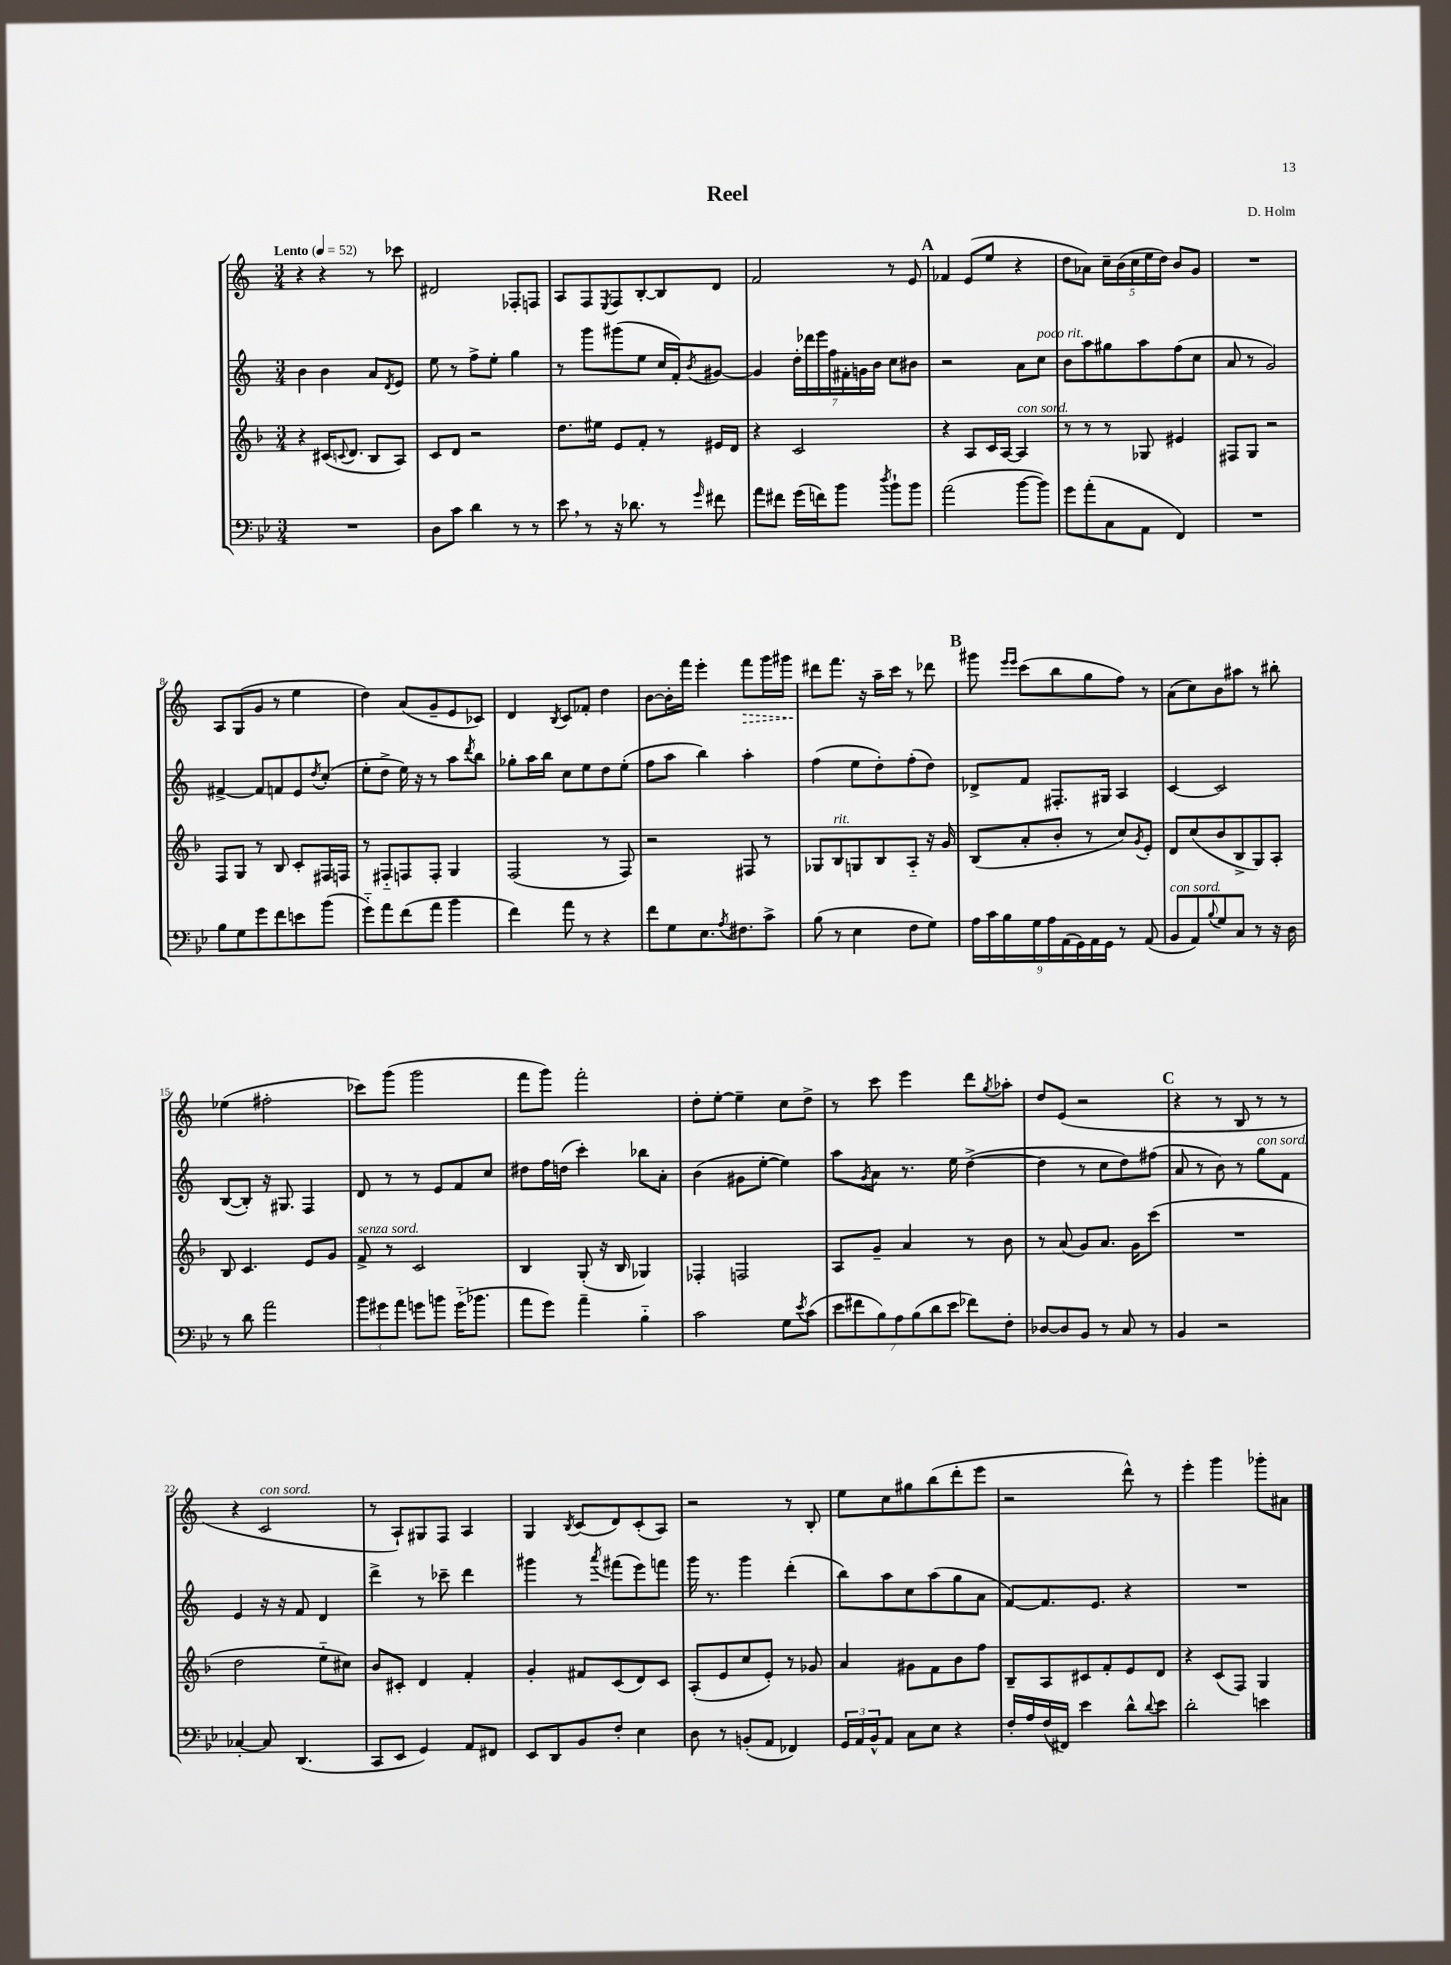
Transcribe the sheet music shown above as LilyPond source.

\header { title = "Reel" composer = "D. Holm" }
<<
\new StaffGroup <<
\new Staff = "s0" {
    \clef treble \key c \major \numericTimeSignature \time 3/4 \tempo "Lento" 4 = 52
    r4 r4 r8 ces'''8 |
    dis'2 fes8-. f8 |
    a8 f8 \acciaccatura { e8 } f8 b8~-. b8 d'8 |
    f'2 r8 e'8 |
    \mark \markup { \bold "A" } fes'4 e'8( e''8 r4 |
    d''8 aes'8) \tuplet 5/4 { c''16-- b'16( c''16 e''16 d''16) } b'8 g'8 |
    R2. |
    a8 g8( g'8 r8 e''4 |
    d''4) a'8( g'8-- e'8 ces'8) |
    d'4 \acciaccatura { b8 } c'8 fes'8-. d''4 |
    b'8~ b'16-. f'''16 e'''4-. \once \override Hairpin.style = #'dashed-line f'''8\> g'''16 gis'''16 |
    dis'''8\! f'''8. r16 a''16-- c'''16 r8 des'''8 |
    \mark \markup { \bold "B" } gis'''8 \grace { e'''16 e'''16 } c'''8( b''8 g''8 f''8) r8 |
    a'8( c''8) b'8 ais''8 r8 bis''8-. |
    ees''4( fis''2-. |
    ces'''8) g'''8( g'''2 |
    f'''8 g'''8) f'''2-. |
    d''8-. e''8~-. e''4-- c''8 d''8-> |
    r8 c'''8 e'''4 d'''8 \acciaccatura { g''8 } aes''8-. |
    d''8 e'8( r2 |
    \mark \markup { \bold "C" } r4 r8 b8 r8 r8 |
    r4 c'2^\markup { \italic "con sord." } |
    r8 a8-!) gis8 f8 a4 |
    g4 \acciaccatura { b8 } c'8( d'8) c'8-.( a8) |
    r2 r8 b8-. |
    e''8 c''8 gis''8 b''8( d'''8-. e'''8 |
    r2 d'''8-^) r8 |
    e'''4-. g'''4 ges'''8-. ais'8 \bar "|." |
}
\new Staff = "s1" {
    \clef treble \key c \major \numericTimeSignature \time 3/4
    b'4 b'4 a'8 \acciaccatura { d'8 } e'8 |
    e''8 r8 f''8-> e''8-. g''4 |
    r8 g'''8 gis'''8( e''8 c''16 f'16-.) \acciaccatura { b'8 } gis'8~ |
    gis'4 \tuplet 7/4 { d''16-. des'''16 e'''16 f''16 fis'16-. g'16 b'16 } c''8 bis'8 |
    \mark \markup { \bold "A" } r2 a'8 c''8^\markup { \italic "poco rit." } |
    b'8 a''8 gis''8 a''8 f''8( c''8 |
    a'8 r8 g'2) |
    fis'4~-> fis'8 f'8 e'8 \acciaccatura { d''8 } c''8-.( |
    e''8-. d''8-> e''16) r16 r8 a''8 \acciaccatura { d'''8 } b''8 |
    ges''8-. a''16 b''16 c''8 e''8 d''8 e''8-.( |
    f''8 a''8 b''4) a''4-. |
    f''4( e''8 d''8-.) f''8-.( d''8) |
    \mark \markup { \bold "B" } des'8-> f'8 fis8.-. gis16 a4 |
    c'4~ c'2 |
    b8~( b8-.) r16 gis8. f4 |
    d'8 r8 r8 e'8 f'8 c''8 |
    dis''8 f''16 d''16( c'''4-.) bes''8 a'8-. |
    b'4( gis'8 e''8~-. e''4) |
    a''8 \acciaccatura { g'8 } a'8 r8. e''16 d''4~->( |
    d''4 r8 c''8 d''8) fis''8( |
    \mark \markup { \bold "C" } a'8 r8 b'8) r8 g''8^\markup { \italic "con sord." } f'8 |
    e'4 r16 r16 f'8 d'4 |
    d'''4-> r8 ces'''8-- d'''4 |
    gis'''4 r8 \acciaccatura { a'''8 } fis'''8( e'''8) f'''8 |
    g'''16 r8. g'''4 d'''4-.( |
    b''8) a''8 c''8 a''8( g''8 a'8 |
    f'8~) f'8. e'8. r4 |
    R2. \bar "|." |
}
\new Staff = "s2" {
    \clef treble \key f \major \numericTimeSignature \time 3/4
    r4 cis'16( \appoggiatura { c'8 } d'8. bes8 a8) |
    c'8 d'8 r2 |
    d''8. eis''16 e'8 f'8-. r8 eis'16 d'16 |
    r4 c'2 |
    \mark \markup { \bold "A" } r4 a8 c'16 a16~ a4^\markup { \italic "con sord." } |
    r8 r8 r8 ges8 eis'4 |
    fis8 g8 r2 |
    f8 g8 r8 bes8 c'8-. fis16 f16 |
    r8 fis8-_ f8 f8-. g4 |
    f2( r8 f8) |
    r2 fis8 r8 |
    ges8 bes8^\markup { \italic "rit." } g8 bes8 a8-_ r16 g'16 |
    \mark \markup { \bold "B" } bes8( a'8-. bes'8-. r8 c''8) \acciaccatura { g'8 } e'8-. |
    d'8 c''8( bes'8 bes8-> g8) a8-. |
    bes8 c'4. e'8 g'8 |
    f'8->^\markup { \italic "senza sord." } r8 c'2 |
    bes4 g8-.( r16 bes16 ges4) |
    fes4-. f2 |
    a8 g'8-- a'4 r8 bes'8 |
    r8 a'8( g'8) a'8. g'16 c'''8( |
    \mark \markup { \bold "C" } R2. |
    d''2 e''8-_ cis''8) |
    bes'8 cis'8-. d'4 f'4-. |
    g'4-. fis'8 c'8( d'8) c'8 |
    a8-.( e'8 c''8 e'8-.) r8 ges'8 |
    a'4 gis'8 f'8 bes'8 f''8 |
    bes8-- a8 cis'8 f'8-. e'8 d'8 |
    r4 c'8( f8) g4 \bar "|." |
}
\new Staff = "s3" {
    \clef bass \key bes \major \numericTimeSignature \time 3/4
    R2. |
    d8 c'8 d'4 r8 r8 |
    ees'8 \breathe r8 r16 des'8. r8 \grace { g'16 } fis'8 |
    a'8 fis'8 g'16( f'16) bes'8 \acciaccatura { d''8 } bes'8-! bes'8 |
    \mark \markup { \bold "A" } a'2( bes'8~ bes'8) |
    g'8 a'8-.( c8 a,8 f,4) |
    R2. |
    bes8 g8 g'8 f'8 e'8 bes'8( |
    g'8-_) a'8 f'8( a'8 bes'4 |
    f'4) a'8 r8 r4 |
    f'8 g8 ees8. \acciaccatura { a8 } fis8. c'8-> |
    bes8( r8 ees4 f8 g8) |
    \mark \markup { \bold "B" } \tuplet 9/8 { a16 c'16 bes16 g16 a16 a,16( g,16) a,16 g,16 } r8 a,8( |
    bes,8^\markup { \italic "con sord." } a,8) \appoggiatura { bes8 } g8 c8 r8 r16 d16 |
    r8 d'8 a'2 |
    \tuplet 3/2 { bes'8 gis'8 a'8 } g'8 b'8 g'16-_( bes'8. |
    a'8 g'8) a'4-- bes4-_ |
    c'2 g8 \acciaccatura { ees'8 } c'8( |
    \tuplet 7/4 { ees'8 fis'8 bes8) a8 bes8( d'8 ees'8 } fes'8) f8-. |
    des8~ des8 bes,8 r8 c8 r8 |
    \mark \markup { \bold "C" } bes,4 r2 |
    ces4~-. ces8 d,4.( |
    c,8 ees,8 g,4) a,8 fis,8 |
    ees,8 d,8 bes,8 f8-. ees4 |
    d8 r8 b,8-.( a,8 fes,4) |
    \tuplet 3/2 { g,16 a,16 bes,16-^ } a,8 c8 ees8 r4 |
    f16-. a16 f16( fis,16) ees'4 d'8-^ \appoggiatura { d'8 } ees'8 |
    d'2-. e'4 \bar "|." |
}
>>
>>
